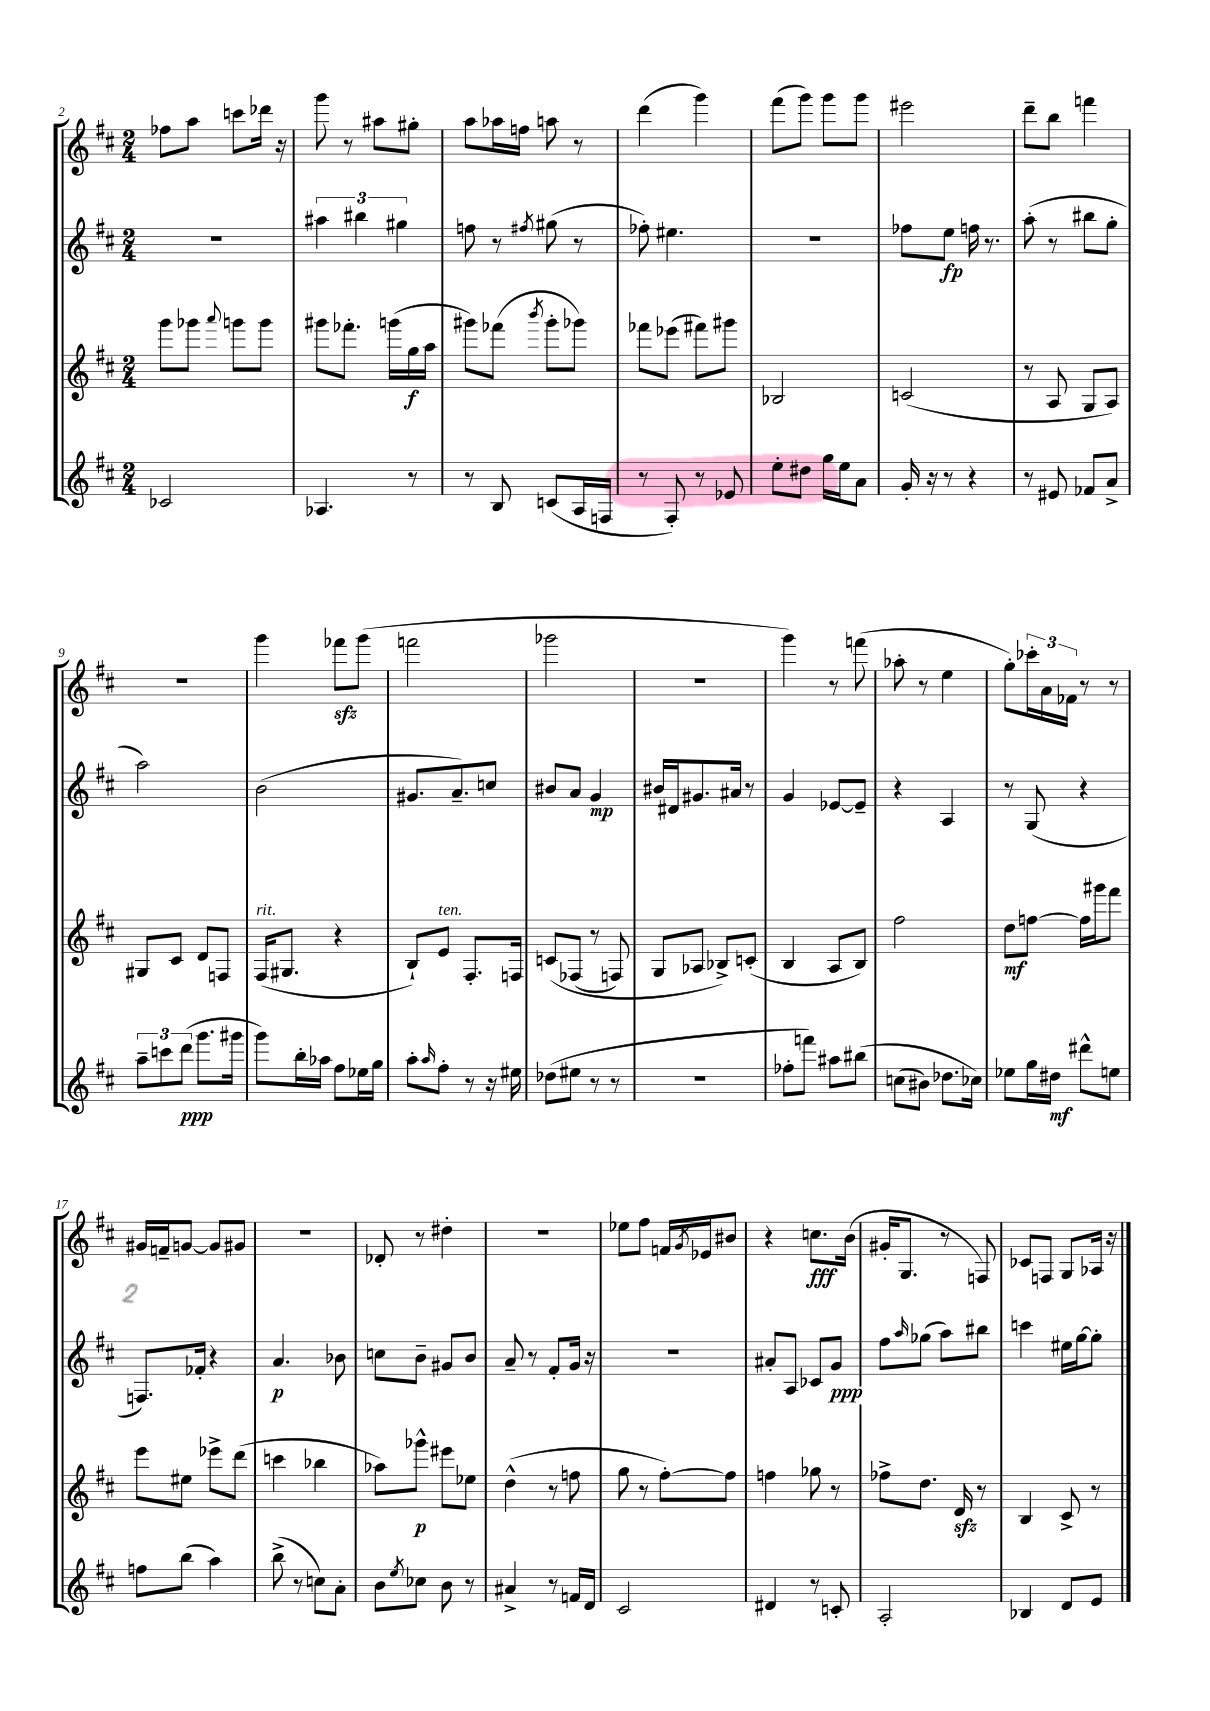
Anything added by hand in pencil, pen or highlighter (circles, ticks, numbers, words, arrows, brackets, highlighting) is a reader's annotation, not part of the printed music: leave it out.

**kern	**kern	**kern	**kern
*staff4	*staff3	*staff2	*staff1
*clefG2	*clefG2	*clefG2	*clefG2
*k[f#c#]	*k[f#c#]	*k[f#c#]	*k[f#c#]
*M2/4	*M2/4	*M2/4	*M2/4
2c-/	8ggg\L	2r	8ff-\L
.	8ggg-\J	.	8aa\J
.	8qqaaa/	.	.
.	8ggg\L	.	8ccc\L
.	8ggg\J	.	16ddd-\Jk
.	.	.	16r
=	=	=	=
4.A-/	8ggg#\L	6aa#\	8ggg\
.	8.fff-'\J	.	8r
.	.	6bb#\	.
.	.	.	8aa#\L
.	(16ggg\LL	.	.
.	.	6gg#\	.
8r	16gg\	.	8gg#'\J
.	16aa\JJ	.	.
=	=	=	=
8r	8ggg#\L)	8ff\	8aa\L
8B/	(8fff-\J	8r	16aa-\L
.	.	.	16ff\JJ
.	8qbbb/	8qff#/	.
(8c/L	8ggg#'\L	(8gg#\	8aa\
16A/L	8ggg-\J)	8r	8r
16F/JJ	.	.	.
=	=	=	=
8r	8fff-\L	8ff-'\)	(4ddd\
8F#'/)	(8eee-\J	4.ee#\	.
8r	8fff#\L)	.	4ggg\)
8e-/	8ggg#\J	.	.
=	=	=	=
8ee'\L	2B-/	2r	(8fff#\L
8dd#\J	.	.	8ggg\J)
16gg\LL	.	.	8ggg\L
16ee\J	.	.	.
8a\J	.	.	8ggg\J
=	=	=	=
16g'/	(2c/	8ff-\L	2eee#\
16r	.	.	.
8r	.	8ee\J	.
4r	.	16ff\	.
.	.	8.r	.
=	=	=	=
8r	8r	(8aa'\	8ddd~\L
8e#/	8A/	8r	8bb\J
8f-/L	8G/L	8bb#\L	4fff\
8a^/J	8A/J)	8gg'\J	.
=	=	=	=
12aa~\L	8G#/L	2aa\)	2r
12ccc\	.	.	.
.	8c#/J	.	.
(12ddd\J	.	.	.
8.ggg\L	8d/L	.	.
.	8F/J	.	.
16ggg#\Jk	.	.	.
=	=	=	=
8ggg\L)	(16F#/LK	(2b\	4ggg\
.	8.G#/J	.	.
16bb'\L	.	.	.
16aa-\JJ	.	.	.
8ff#\L	4r	.	8fff-\L
16ee-\L	.	.	(8ggg\J
16gg\JJ	.	.	.
=	=	=	=
8aa'\L	8B`/L)	8.g#/L	2fff\
16qqaa/	.	.	.
8ff#'\J	8e/J	.	.
.	.	8.a~/)	.
8r	8.F#'/L	.	.
16r	.	8cc/J	.
16ee#\	16F/Jk	.	.
=	=	=	=
(8dd-\L	&(8c/L	8b#/L	2ggg-\
8ee#\J	(8F-/J	8a/J	.
8r	8r	4g/	.
8r	8F/)	.	.
=	=	=	=
2r	8G/L	16b#/LL	2r
.	.	16d#/J	.
.	8A-/J	8.g#/	.
.	8B-^/L&)	.	.
.	.	16a#/Jk	.
.	(8c'/J	8r	.
=	=	=	=
8ff-'\L	4B/	4g/	4ggg\)
8fff\J)	.	.	.
8aa#\L	8A/L	[8e-/L	8r
&(8bb#\J	8B/J)	8e-~/]J	(8fff\
=	=	=	=
(8cc\L	2ff#\	4r	8aa-'\
8b#\J)	.	.	8r
8.dd-\L	.	4A/	4ee\
16cc-\Jk&)	.	.	.
=	=	=	=
8ee-\L	8dd\L	8r	8gg'\L)
16gg\L	[8ff\J	(8G/	24ccc-'\L
.	.	.	24a\
16dd#\JJ	.	.	.
.	.	.	24f-\JJ
8ddd#^^\L	16ff\]LL	4r	8r
.	16ggg#\J	.	.
8ee\J	8fff#\J	.	8r
=	=	=	=
8ff\L	8eee\L	8.F/L)	16g#/LL
.	.	.	16f~/J
(8bb\J	8ee#\J	.	[8g/J
.	.	16f-'/Jk	.
4aa\)	8eee-^\L	4r	8g/]L
.	(8ddd\J	.	8g#/J
=	=	=	=
(8bb^\	4ccc\	4.a/	2r
8r	.	.	.
8cc\L)	4bb-\	.	.
8a'\J	.	8b-\	.
=	=	=	=
8b\L	8aa-\L)	8cc\L	8d-'/
8qee/	.	.	.
8cc-\J	8ggg-^^\J	8b~\J	8r
8b\	8eee#\L	8g#/L	4dd#'\
8r	8ee-\J	8b/J	.
=	=	=	=
4a#^/	(4dd^^\	8a~/	2r
.	.	8r	.
8r	8r	8f#'/L	.
16f/LL	8ff\	16g/Jk	.
16d/JJ	.	16r	.
=	=	=	=
2c#/	8gg\	2r	8ee-\L
.	8r	.	8ff#\J
.	[8ff#'\L)	.	16f/LL
.	.	.	8qg/
.	.	.	16e-/J
.	8ff#\]J	.	8b#/J
=	=	=	=
4d#/	4ff\	8a#'/L	4r
.	.	8A/J	.
8r	8gg-\	8c-/L	8.cc\L
8c'/	8r	8g/J	.
.	.	.	(16b\Jk
=	=	=	=
2A'/	8ff-^\L	8ff#\L	16g#'/LK
.	.	.	8.G/J
.	.	16qqaa/	.
.	8.dd\J	(8gg-\J	.
.	.	8aa\L)	8r
.	16d/	.	.
.	8r	8bb#\J	8F/)
=	=	=	=
4B-/	4B/	4ccc\	8c-/L
.	.	.	8F/J
8d/L	8c#^/	16ee#\LL	8G/L
.	.	[16gg\J	.
8e/J	8r	8gg'\]J	16A-/Jk
.	.	.	16r
==	==	==	==
*-	*-	*-	*-
